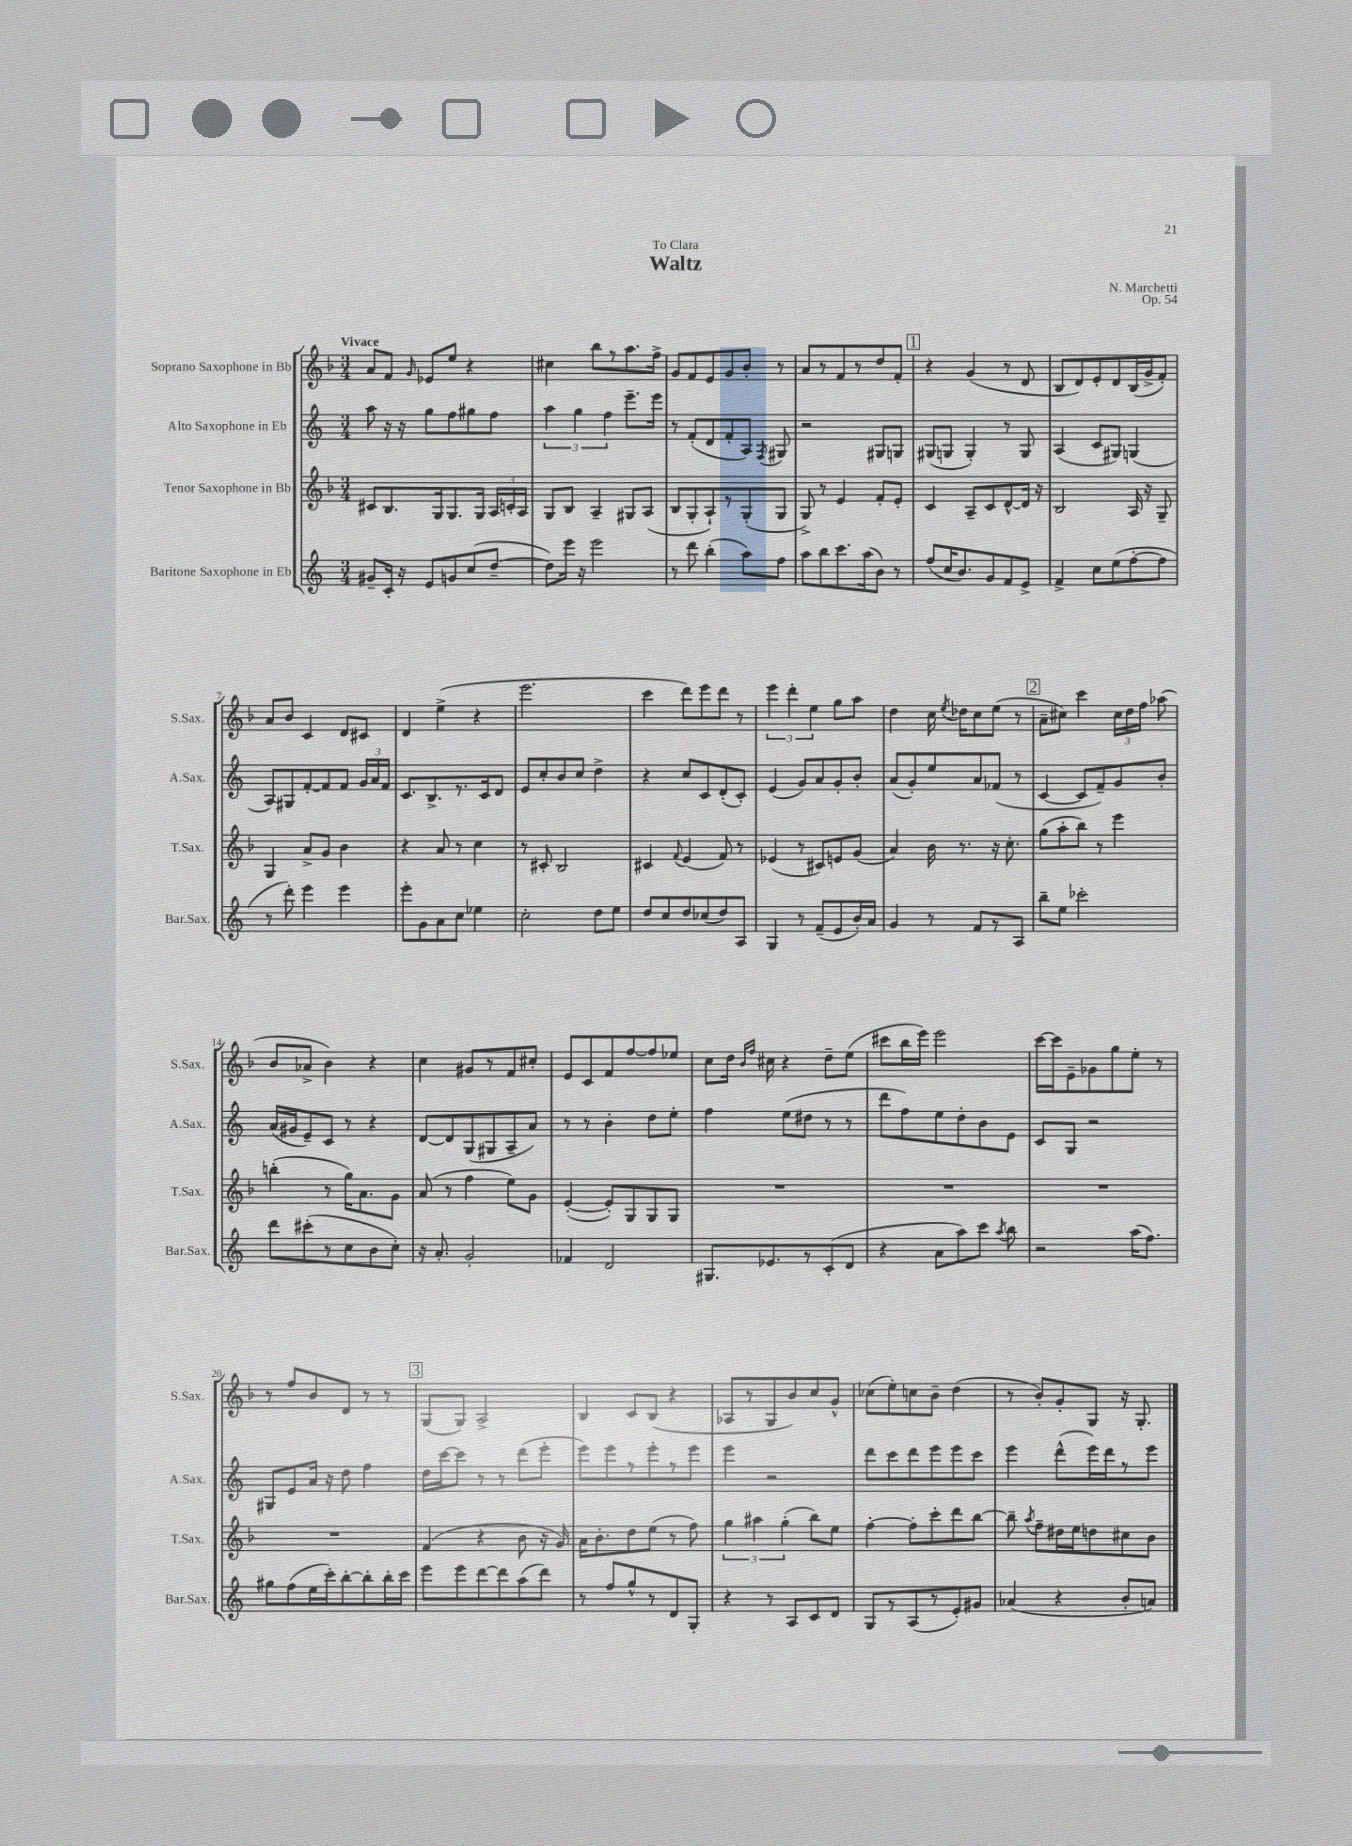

**kern	**kern	**kern	**kern
*staff4	*staff3	*staff2	*staff1
*clefG2	*clefG2	*clefG2	*clefG2
*k[]	*k[b-]	*k[]	*k[b-]
*M3/4	*M3/4	*M3/4	*M3/4
8g#~/L	8c#/L	8aa\	8a/L
16c'/Jk	8.B-/	16r	8f/J
16r	.	16r	.
.	.	.	16qqg/
8e/L	.	8gg\L	8e-/L
.	16G/k	.	.
8g/	8.G/	8ff\	8ee/J
(8cc/	.	8gg#\	4r
.	16G/Jk	.	.
[8dd~/J	24A/LL	8ff\J	.
.	24c'/	.	.
.	24A/JJ	.	.
=	=	=	=
8dd\]L)	8G/L	6aa\	4cc#\
16eee\Jk	8B-/J	.	.
.	.	6gg\	.
16r	.	.	.
2eee\	4A~/	.	8bb-\L
.	.	6ff\	.
.	.	.	8r
.	8G#/L	8.eee~\L	8.aa\
.	(8A/J	.	.
.	.	16eee\Jk	16ff^\Jk
=	=	=	=
8r	8B-/L	8r	8g/L
8ddd\	8G'/	(8f'/L	8f/
(4bb'\	8A`/)	8d/	8e/
.	8r	8f'/	8g/
8aa\L)	(8G'/	8A/J)	8b-'/J
.	.	8qF/	.
8ff\J	8G/J	8G#/	8r
=	=	=	=
8aa\L	8G^/)	2r	8a/L
8bb\	8r	.	8r
8.ccc\	4e/	.	8f/
.	.	.	8r
(16aa\k	.	.	.
8b\J)	8f'/L	8G#/L	8dd/
8r	8e'/J	8G/J	8f'/J
=	=	=	=
(8ff/L	4c/	(8G#/L	4r
16cc/K	.	8G/J	.
8.b/)	.	.	.
.	8A~/L	4G'/)	(4g/
8g/	8c/	.	.
8f/	[8d^^/	8r	8r
8e^/J	16d/]Jk	8G/	8d/
.	16r	.	.
=	=	=	=
4f^/	2B-/	(4A/	8B-/L
.	.	.	8d/)
8cc\L	.	8c/L	8e'/
(8ee\	.	8G#/J)	8d/
[8ff'\	16A/	(4G/	(16B-/L
.	16r	.	16g^/J
8ff\]J	8G~/	.	8f'/J)
=	=	=	=
8r	4G/	8A/L)	8a/L
8ddd'\)	.	8G#/	8b-/J
4eee\	8a^/L	[8f'/	4c/
.	8g/J	8f/]	.
4eee\	4b-\	8f/J	8d/L
.	.	24g/LL	8c#/J
.	.	24a/	.
.	.	24f/JJ	.
=	=	=	=
8eee'\L	4r	8.c/L	4d/
8g\	.	.	.
.	.	8.B^/	.
8a\	8a/	.	(4ee^\
8cc\J	8r	8.r	.
4ee-\	4cc\	.	4r
.	.	16c/k	.
.	.	8d/J	.
=	=	=	=
2cc'\	8r	8e/L	2.eee\
.	8c#'/	8cc'/	.
.	2B-/	8b/	.
.	.	8cc/J	.
8dd\L	.	4dd^\	.
8ee\J	.	.	.
=	=	=	=
8dd/L	4c#/	4r	4ccc\
8cc/	.	.	.
.	8qqf/	.	.
8dd/	(4e/	8cc/L	8ddd\L)
(8cc-/	.	8c/	8eee\
8dd/)	8f/)	(8d'/	8ddd\J
8A/J	8r	8c'/J)	8r
=	=	=	=
4G/	(4e-/	(4e/	6eee\
.	.	.	6ddd'\
8r	8r	8g/L)	.
.	.	.	6ee\
(8f~/L	8c#/L)	8a/	.
8e/	8e/	8g'/	8gg\L
16b'/L)	(8g/J	8b'/J	8aa\J
16a/JJ	.	.	.
=	=	=	=
4g/	4a/)	(8a/L	4dd\
.	.	8g'/)	.
8r	16b-\	8ee/	16cc\
.	.	.	8qee/
.	8.r	.	16dd-\LK
8f/L	.	8a/	8cc\
8r	16r	(8f-/J	(8ee\J
.	8.cc'\	.	.
8A/J	.	8r	8r
=	=	=	=
8bb~\L	(8gg\L	[4c/	8a~\L
8ee\J	8aa'\	.	8cc#\J)
2ccc-'\	8bb-\J)	8c/]L	4ccc\
.	8r	8f~/)	.
.	4eee\	8g/	24cc#\LL
.	.	.	24dd\
.	.	.	24ff\JJ
.	.	8b'/J	(8aa-\
=	=	=	=
8ddd\L	(4bb'\	(16a/LL	8b-/L
.	.	16g#/J	.
(8ccc#'\	.	8e~/)	8a-^/J
8r	8r	8c/J	4b-\)
8cc\	16gg\LK)	8r	.
.	8.a\	.	.
8b\	.	4r	4r
8cc'\J)	8g\J	.	.
=	=	=	=
16r	(8a/	[8d/L	4cc\
8.a'/	.	.	.
.	8r	8d/]	.
2g'/	4ff\	(8G/	8g#/L
.	.	8G#/	8r
.	8ee\L)	8A~/	8f/
.	8g\J	8a/J)	8cc#'/J
=	=	=	=
4f-/	([4e'/	8r	8e/L
.	.	8r	8c/
2d/	8e'/]L)	4b'\	8f/
.	8G/	.	[8ff/
.	8G/	8dd\L	8ff/]
.	8G/J	8ee'\J	8ee-/J
=	=	=	=
8.G#/L	2.r	4ff\	8cc\L
.	.	.	16dd\Jk
.	.	.	16qqb-/LL
.	.	.	16qqff/JJ
8.e-/	.	.	16cc#\
.	.	(8ee\L	4r
8r	.	8dd#\J	.
(8c'/	.	8r	8dd~\L
8d/J	.	8r	(8ee\J
=	=	=	=
4r	2.r	8ddd\L	8ccc#\L
.	.	8ff\)	16bb-\L
.	.	.	16eee\JJ)
8a\L	.	8ee\	2eee\
8aa\)	.	8dd'\	.
8ccc\J	.	8b\	.
8qaa/	.	.	.
8bb\	.	8e\J	.
=	=	=	=
2r	2.r	8c/L	[16ccc\LL
.	.	.	16ccc\]J
.	.	8G/J	8e~\
.	.	2r	8g-\
.	.	.	8gg\
(16aa\LK	.	.	8ee'\J
8.ff\J)	.	.	.
.	.	.	8r
=	=	=	=
8gg#\L	2.r	8G#/L	8r
(8ff\	.	8e/	8ff/L
16ee\L	.	16a/Jk	8b-/
16ccc'\J)	.	16r	.
[8bb'\	.	8dd\	8d/J
8bb'\]	.	4ff\	8r
16bb'\L	.	.	8r
16ccc\JJ	.	.	.
=	=	=	=
8eee\L	(4f/	16dd\LL	(8G/L
.	.	[16ccc\J	.
8eee\	.	8ccc\]J	8G/J)
[8ddd\	4r	8r	2A^/
8ddd\]	.	8r	.
(8aa\	8b-\	(8ddd\L	.
8ddd\J)	16r	8eee'\J	.
.	16g/)	.	.
=	=	=	=
8r	16a\LK	8eee\L)	4B-/
.	8.b-'\	.	.
8ff/L	.	8eee\	.
8gg^^/	8dd\	8r	8c/L
8r	(8ee\J	8eee'\	(8B-/J
8d/	8r	8r	4r
8G'/J	8ff\)	8eee\J	.
=	=	=	=
4r	6gg\	4eee\	8A-/L
.	.	.	8r
.	6aa#\	.	.
8r	.	2r	8G/
.	(6gg'\	.	.
8A/L	.	.	8b-/)
8c/	8bb-\L)	.	8cc/
8d/J	8ee\J	.	8g^^/J
=	=	=	=
8G/L	[4ff'\	8ddd\L	(8cc-\L
8r	.	8ccc\	8ee'\)
(8A/	8ff'\]L	8ddd\	8cc\
8r	8ccc'\	8eee\	8b-~\J
8e'/)	8ddd\	8eee\	(4dd\
8g#/J	[8bb-\J	8ccc\J	.
=	=	=	=
(4a-/	8bb-~\]	4eee\	8r
.	8qaa/	.	.
.	8ff~\L	.	8b-'/L)
4r	16dd#\L	(8ddd^^\L	8g'/
.	16ee\J	.	.
.	8dd\	16eee\L)	8G/J
.	.	16ddd\J	.
8b'/L	8cc#\	8r	16r
.	.	.	8.G'/
8a/J)	8b-\J	8eee\J	.
==	==	==	==
*-	*-	*-	*-
